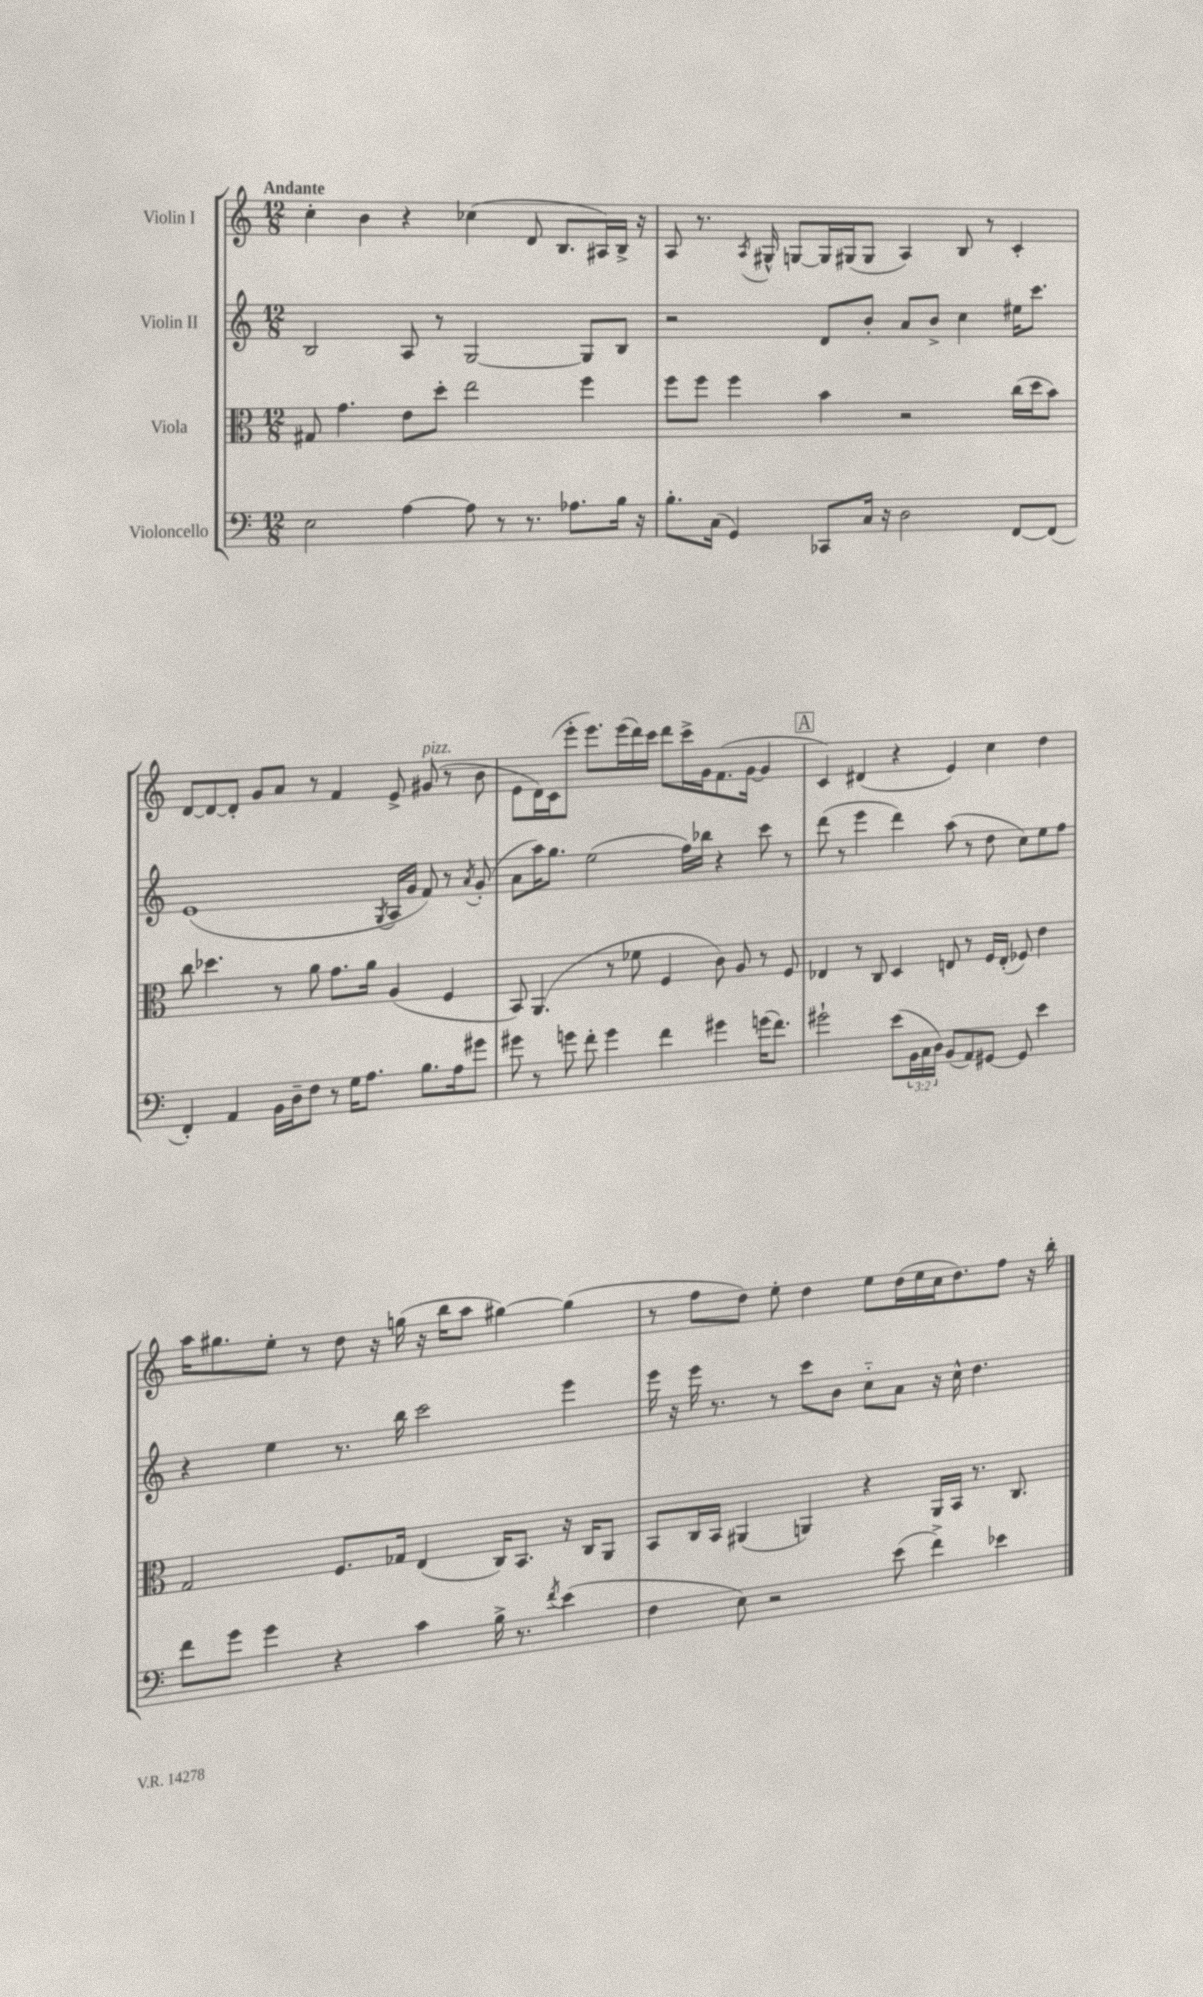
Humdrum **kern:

**kern	**kern	**kern	**kern
*part4	*part3	*part2	*part1
*staff4	*staff3	*staff2	*staff1
*I"Violoncello	*I"Viola	*I"Violin II	*I"Violin I
*clefF4	*clefC3	*clefG2	*clefG2
*k[]	*k[]	*k[]	*k[]
*M12/8	*M12/8	*M12/8	*M12/8
=1	=1	=1	=1
!	!	!	!LO:TX:a:B:t=Andante
2E\	8G#X/	2B/	4cc'\
.	4.g\	.	.
.	.	.	4b\
[4A\	8e\L	8A/	4r
.	8dd'\J	8r	.
8A\]	2ee\	[2G/	(4cc-X\
8r	.	.	.
8.r	.	.	8d/
.	.	.	8.B/L
8.A-X\L	.	.	.
.	4ff\	8G/L]	.
.	.	.	16A#X/L)
16B\Jk	.	8B/J	16B^/JJ
16r	.	.	16r
=2	=2	=2	=2
8.B'\L	8ff\L	2r	8A/
.	8ff\J	.	8.r
(16C\Jk	.	.	.
4GG/)	4ff\	.	.
.	.	.	8qA/
.	.	.	16G#X^^/
.	.	.	[8Gn/L
8CC-X/L	4b\	8d/L	16G/L]
.	.	.	(16G#X/J
16C/Jk	.	8b'/J	8G#/J
16r	.	.	.
2D\	2r	8a/L	4A/)
.	.	8b^/J	.
.	.	4cc\	8B/
.	.	.	8r
[8FF/L	(16cc\LL	16ee#X\KL	4c'/
.	16dd\J	8.ccc\J	.
(8FF/J]	8b\J)	.	.
!!LO:LB:g=z
=3	=3	=3	=3
4FF'/)	8cc\	(1e	[8d/L
.	4.dd-X\	.	8d/_
4AA/	.	.	8d'/J]
.	.	.	8g/L
16BB\LL	8r	.	8a/J
16D~\J	.	.	.
8F\J	8a\	.	8r
8r	8.g\L	.	4f/
16G\KL	.	.	.
8.A\J	16a\Jk	.	.
.	.	8qG/	.
.	(4A/	16A/LL	8e^/
.	.	16g/JJ	.
!	!	!	!LO:TX:a:i:t=pizz.
8.B\L	.	8f/)	(8g#X/
.	4F/	8r	8r
16A\k	.	.	.
.	.	8qa/	.
8g#X\J	.	(8g'/	8b\
=4	=4	=4	=4
8g#X\	8BB/)	8a\L	8e\L
8r	(4.AA/	16aa\K)	16d\L)
.	.	8.gg\J	(16c\J
8gn\	.	.	8eee'\J
8f'\	.	(2ee\	8.eee\L)
4g\	8r	.	.
.	.	.	(16eee\L
.	8f-X\	.	16ddd\)
.	.	.	16ccc\JJ
4f\	4F/	.	8ddd\L
.	.	16ff\LL)	16ccc^\L
.	.	16bb-X\JJ	16g\J
4g#X\	8c\)	4r	(8.f\
.	8A/	.	.
.	.	.	[16g\Jk
(16gn\KL	8r	8ccc\	4g/]
8.f\J)	.	.	.
.	8F/	8r	.
!!LO:REH:place=s1:t=A
=5	=5	=5	=5
2g#X`\	4E-X/	(8ddd\	4c/)
.	.	8r	.
.	8r	4eee\	(4d#X/
.	8C/	.	.
(8e\L	4D/	4ddd\)	4r
24BB\L	.	.	.
24C\	.	.	.
24D\JJ)	.	.	.
(8BB/L	8En/	(8aa\	4e/)
8AA/)	8r	8r	.
[8GG#X/J	16F/LL	8dd\	4cc\
.	(16E'/JJ	.	.
8GG#/]	8F-X/)	8cc\L)	.
4e\	4e\	8ee\	4dd\
.	.	8ff\J	.
!!LO:LB:g=z
=6	=6	=6	=6
8f\L	2G/	4r	16aa\KL
.	.	.	8.gg#X\
8g\J	.	.	.
4g\	.	4ee\	8ee'\J
.	.	.	8r
4r	8.F/L	8.r	8dd\
.	.	.	16r
.	16G-X/Jk	16bb\	(16ggn\
4c\	(4E/	2ccc\	16r
.	.	.	16bb\KL
.	.	.	8aa\J
16B^\	16C/KL)	.	[4gg#X\)
8.r	8.BB/J	.	.
8qf/	.	.	.
(4e\	16r	4eee\	(4gg#\]
.	16C/KL	.	.
.	8AA/J	.	.
=7	=7	=7	=7
4F\	8BB/L	16eee\	8r
.	.	16r	.
.	16C/L	16eee\	8ff\L
.	16BB/JJ	8.r	.
8E\)	(4AA#X/	.	8dd\J)
2r	.	8r	8ee'\
.	4AAn/)	8ccc\L	4dd\
.	.	8b\J	.
.	4r	8cc\L	8ee\L
(8e\	.	8a\J	(16dd\L
.	.	.	16ee\
4f^\)	16AA/LL	16r	16cc\J
.	16BB/JJ	16cc^^\	8.dd\)
.	8.r	4.dd\	.
4e-X\	.	.	8ff\J
.	8.C/	.	.
.	.	.	16r
.	.	.	16bb'\
==	==	==	==
*-	*-	*-	*-
